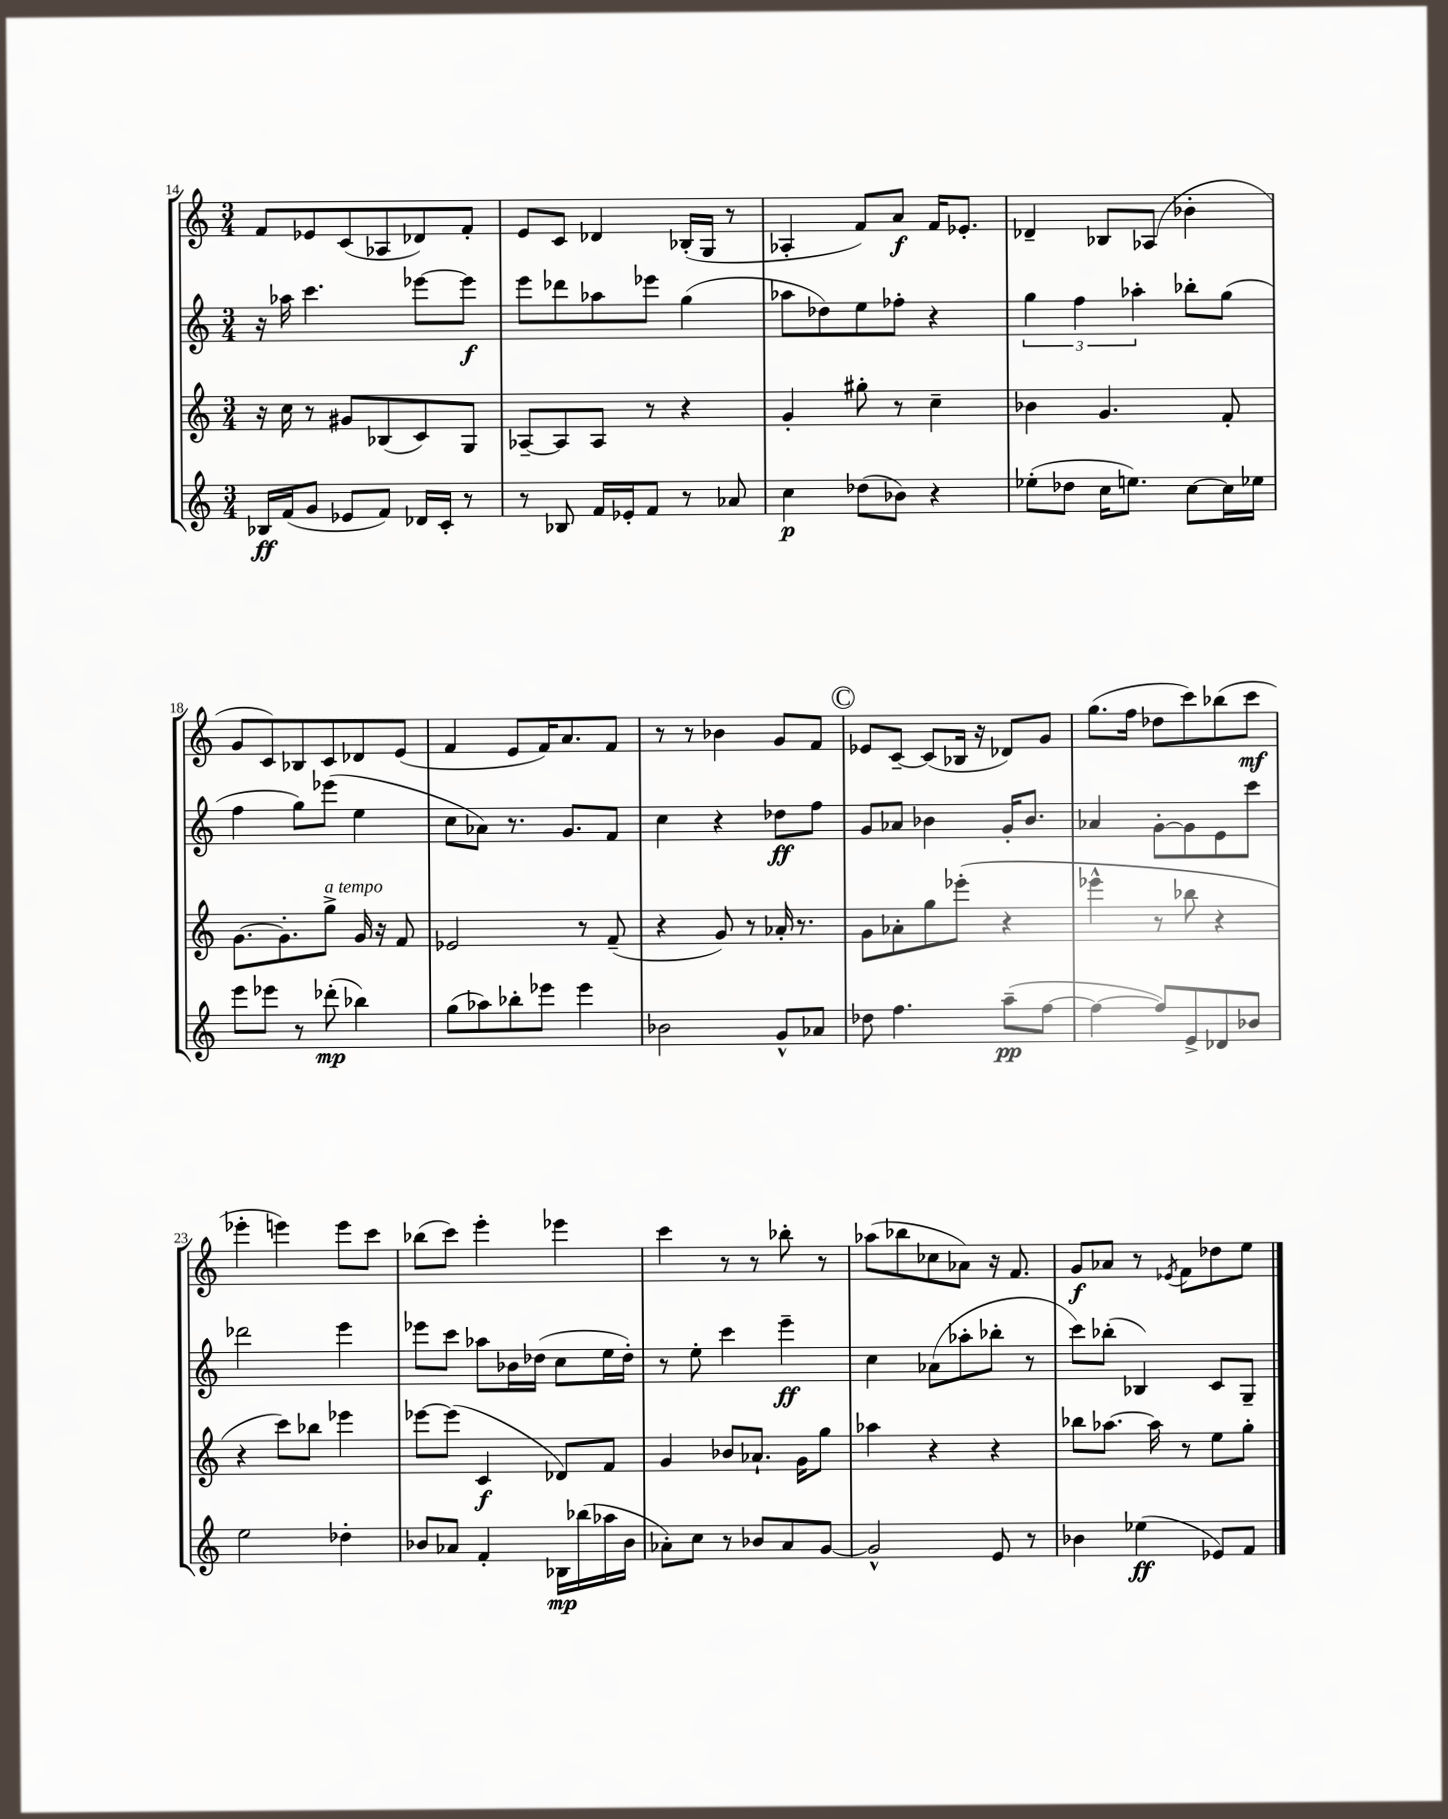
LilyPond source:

<<
\new StaffGroup <<
\new Staff = "s0" {
    \clef treble \key c \major \numericTimeSignature \time 3/4
    f'8 ees'8 c'8( aes8 des'8) f'8-. |
    e'8 c'8 des'4 bes16-.( g16 r8 |
    aes4-. f'8) a'8\f f'16 ees'8.-. |
    des'4-- bes8 aes8( bes'4-. |
    g'8 c'8) bes8 c'8 des'8 e'8( |
    f'4 e'8 f'16) a'8. f'8 |
    r8 r8 bes'4 g'8 f'8 |
    \mark \markup { \circle "C" } ees'8 c'8~-- c'8( bes16 r16 des'8) g'8 |
    g''8.( f''16 des''8 c'''8) bes''8( c'''8\mf |
    ees'''4-. e'''4) e'''8 c'''8 |
    bes''8( c'''8) e'''4-. ees'''4 |
    c'''4 r8 r8 bes''8-. r8 |
    aes''8( bes''8 ces''8 aes'8) r16 f'8. |
    g'8\f aes'8 r8 \acciaccatura { ees'8 } f'8 des''8 e''8 \bar "|." |
}
\new Staff = "s1" {
    \clef treble \key c \major \numericTimeSignature \time 3/4
    r16 aes''16 c'''4. ees'''8~ ees'''8\f |
    e'''8 des'''8 aes''8 ees'''8 g''4( |
    aes''8 des''8) e''8 fes''8-. r4 |
    \tuplet 3/2 { g''4 f''4 aes''4-. } bes''8-. g''8( |
    f''4 g''8) ees'''8( e''4 |
    c''8 aes'8) r8. g'8. f'8 |
    c''4 r4 des''8\ff f''8 |
    \mark \markup { \circle "C" } g'8 aes'8 bes'4 g'16-. bes'8. |
    aes'4 g'8~-. g'8 e'8 c'''8 |
    des'''2 e'''4 |
    ees'''8 c'''8 aes''8 bes'16 des''16( c''8 e''16 des''16-.) |
    r8 e''8-. c'''4 e'''4--\ff |
    c''4 aes'8( aes''8-. bes''8-. r8 |
    c'''8) bes''8-.( bes4) c'8 g8-- \bar "|." |
}
\new Staff = "s2" {
    \clef treble \key c \major \numericTimeSignature \time 3/4
    r16 c''16 r8 gis'8 bes8( c'8) g8 |
    aes8~-- aes8 aes8 r8 r4 |
    g'4-. gis''8-. r8 c''4-- |
    bes'4 g'4. f'8-. |
    g'8.~ g'8.-. g''8->^\markup { \italic "a tempo" } g'16 r16 f'8 |
    ees'2 r8 f'8--( |
    r4 g'8) r8 aes'16-. r8. |
    \mark \markup { \circle "C" } g'8 aes'8-. g''8 ees'''8-.( r4 |
    ees'''4-^ r8 bes''8 r4 |
    r4 c'''8) bes''8 ees'''4 |
    ees'''8~ ees'''8( c'4\f des'8) f'8 |
    g'4 bes'8 aes'8.-! g'16 g''8 |
    aes''4 r4 r4 |
    bes''8 aes''8.~ aes''16 r8 e''8 g''8-. \bar "|." |
}
\new Staff = "s3" {
    \clef treble \key c \major \numericTimeSignature \time 3/4
    bes16\ff f'16( g'8 ees'8 f'8) des'16 c'16-. r8 |
    r8 bes8 f'16 ees'16-. f'8 r8 aes'8 |
    c''4\p des''8( bes'8) r4 |
    ees''8-.( des''8 c''16 e''8.) c''8~ c''16 ees''16 |
    e'''8 ees'''8 r8 des'''8-.\mp( bes''4) |
    g''8( aes''8) bes''8-. ees'''8 ees'''4 |
    bes'2 g'8-^ aes'8 |
    \mark \markup { \circle "C" } des''8 f''4. a''8--\pp( f''8~ |
    f''4~ f''8) e'8-> des'8 bes'8 |
    e''2 des''4-. |
    bes'8 aes'8 f'4-. bes16\mp bes''16( aes''16 bes'16 |
    aes'8-.) c''8 r8 bes'8 aes'8 g'8~ |
    g'2-^ e'8 r8 |
    bes'4 ees''4\ff( ees'8) f'8 \bar "|." |
}
>>
>>
\layout { \context { \Score currentBarNumber = #14 } }
